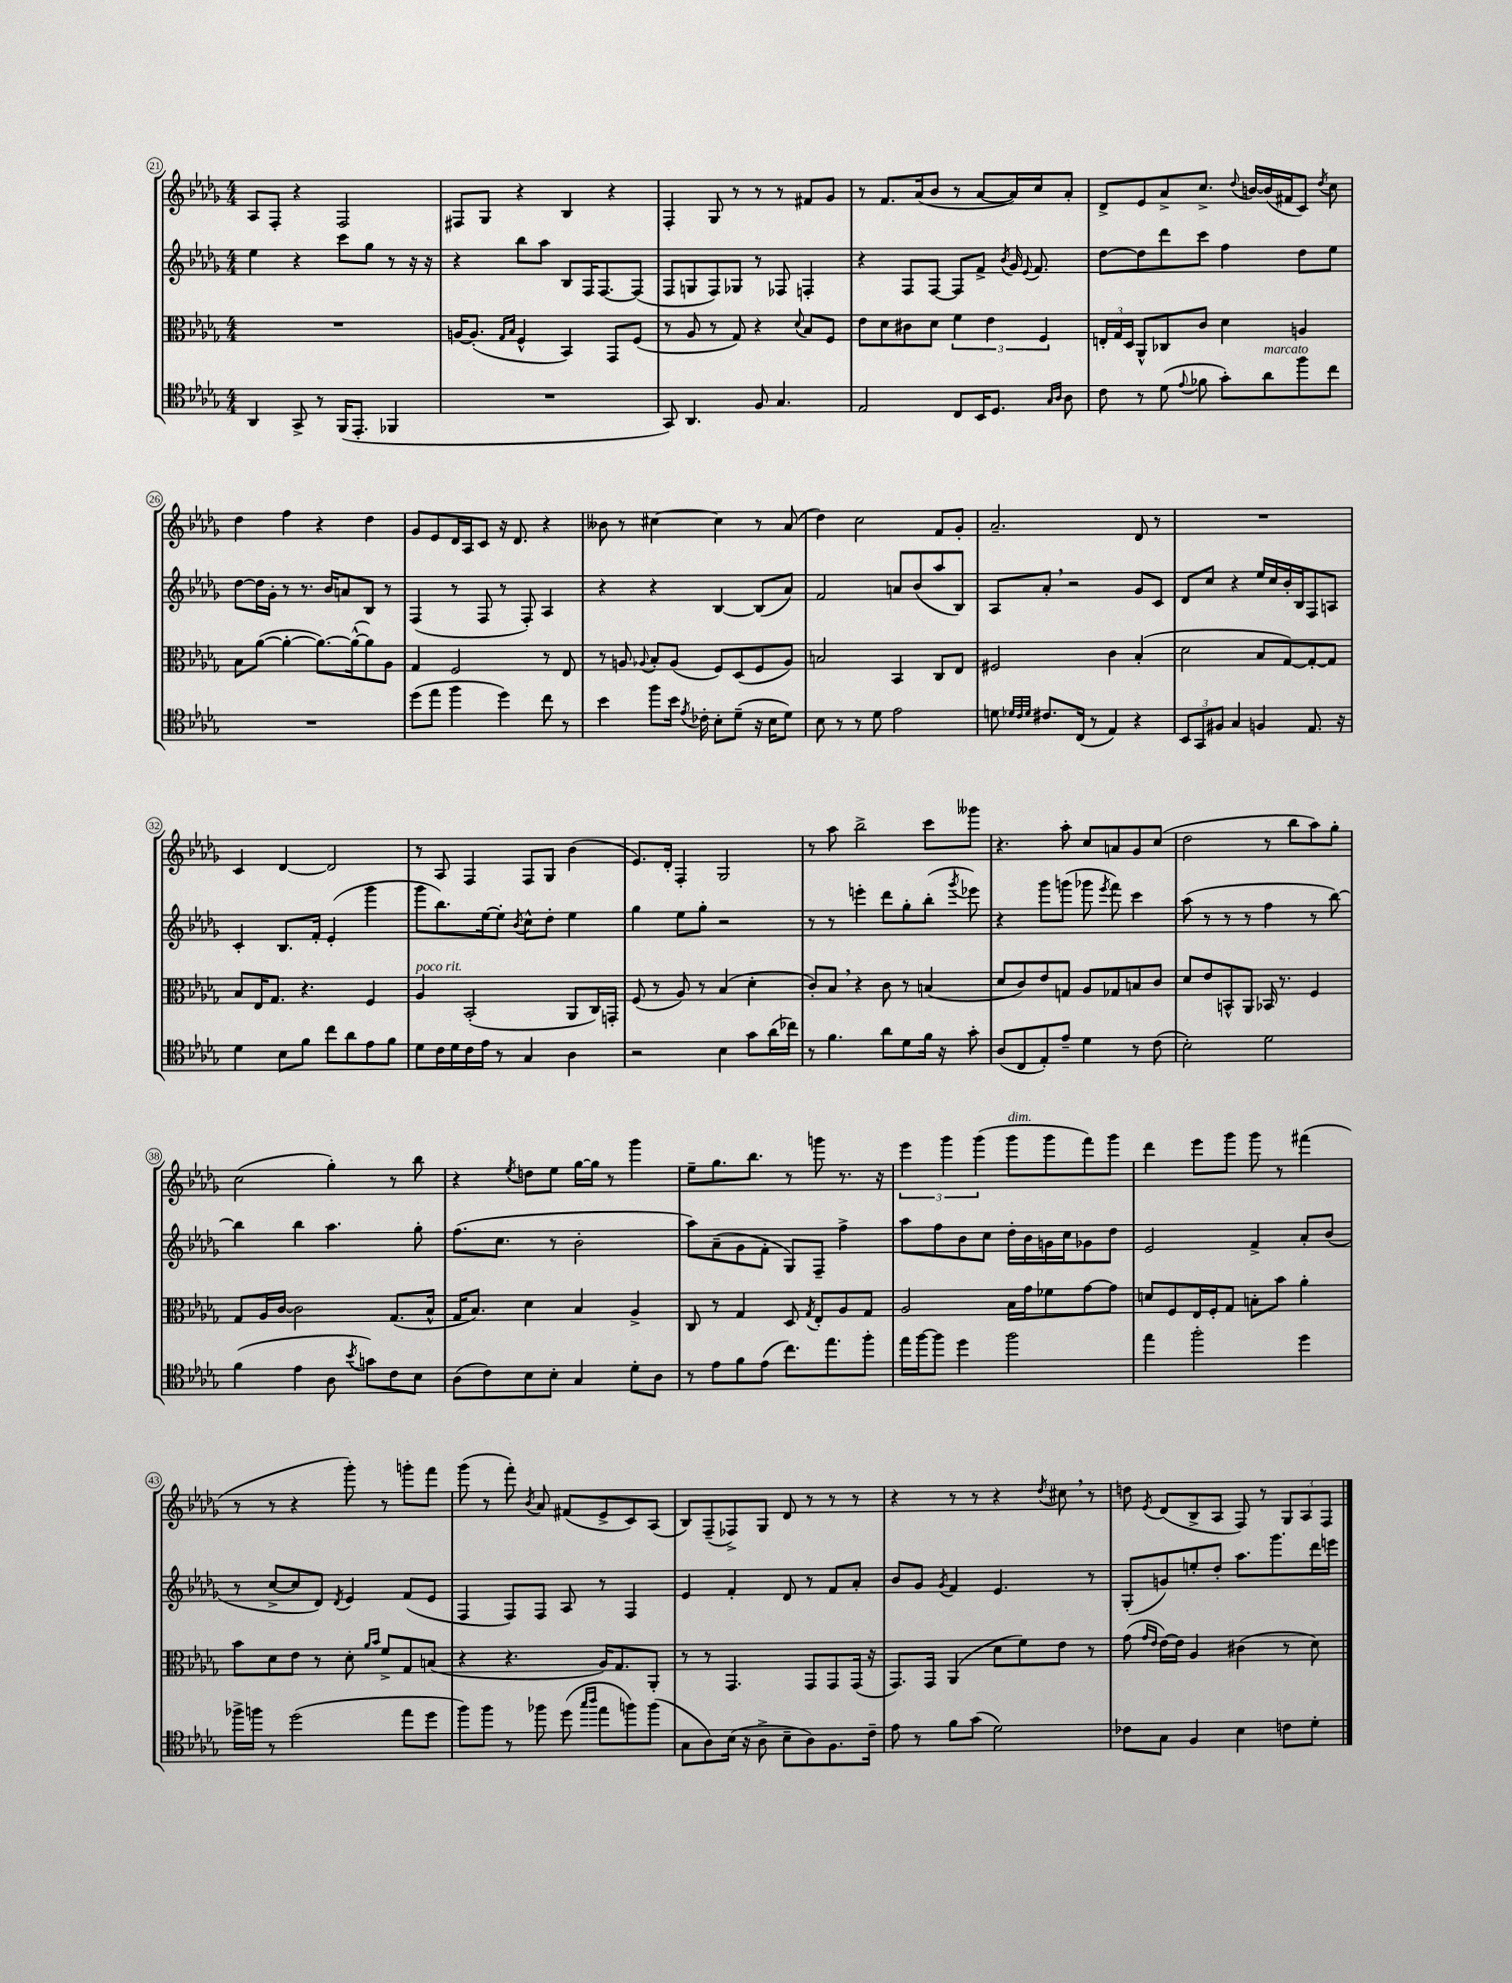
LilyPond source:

<<
\new StaffGroup <<
\new Staff = "s0" {
    \clef treble \key des \major \numericTimeSignature \time 4/4
    \autoBeamOff aes8[ f8]-. r4 f2 |
    fis8[ ges8] r4 bes4 r4 |
    f4-. ges8 r8 r8 r8 fis'8[ ges'8] |
    r8 f'8.[ aes'16( bes'8] r8 aes'8[~ aes'16) c''16 aes'8]-. |
    des'8[-> ees'8 aes'8-> c''8.]-> \appoggiatura { des''8 } b'16[~ b'16( fis'16 c'8]) \acciaccatura { des''8 } c''8 |
    des''4 f''4 r4 des''4 |
    ges'8[ ees'8 des'16 aes16 c'8] r16 des'8. r4 |
    beses'8 r8 cis''4~ cis''4 r8 aes'8( |
    des''4) c''2 f'8[ ges'8]-. |
    aes'2.-- des'8 r8 |
    R1 |
    c'4 des'4~ des'2 |
    r8 aes8 f4 f8[ ges8] bes'4( |
    ees'8.[) des'16]-. f4-. ges2 |
    r8 aes''8 bes''2-> c'''8[ geses'''8] |
    r4. aes''8-. c''8[ a'8 ges'8 c''8]( |
    des''2 r8 bes''8[ aes''8) ges''8]-. |
    c''2( ges''4-.) r8 bes''8 |
    r4 \acciaccatura { ees''8 } d''8[ ees''8] ges''16[~ ges''16] r8 ges'''4 |
    ees''8[-- ges''8. bes''8.] r8 g'''8 r8. r16 |
    \tuplet 3/2 { ees'''4 ges'''4 ges'''4( } ges'''8[^\markup { \italic "dim." } ges'''8 f'''8) ges'''8] |
    des'''4 ees'''8[ ges'''8] ges'''8 r8 fis'''4( |
    r8 r8 r4 ges'''8-.) r8 g'''8[-. f'''8] |
    ges'''8( r8 f'''8-.) \acciaccatura { bes'8 } aes'8 fis'8[( ees'8-> c'8) aes8]( |
    bes8[) f8--( fes8->) ges8] des'8 r8 r8 r8 |
    r4 r8 r8 r4 \acciaccatura { des''8 } cis''8 \breathe r8 |
    d''8 \acciaccatura { ees'8 } des'8[( bes8-> aes8] f8) r8 \tuplet 3/2 { ges8[ aes8 f8] } \bar "|." |
}
\new Staff = "s1" {
    \clef treble \key des \major \numericTimeSignature \time 4/4
    \autoBeamOff ees''4 r4 c'''8[ ges''8] r8 r16 r16 |
    r4 bes''8[ aes''8] bes8[ f16 f8.~ f8]( |
    f8[ g8 f8) ges8] r8 fes8 f4-. |
    r4 f8[ f8]~ f8[ f'8]-> \acciaccatura { bes'8 } ges'16 \appoggiatura { ees'8 } f'8. |
    des''8[~ des''8 des'''8 c'''8] f''4 des''8[ ees''8] |
    des''8[~ des''16 ges'16]-. r8 r8. bes'16[ a'8 bes8] r8 |
    f4( r8 f8 r8 f8-.) aes4 |
    r4 r4 bes4~ bes8[( aes'8]) |
    f'2 a'8[ bes'8( aes''8 bes8]) |
    aes8[ aes'8]-. \breathe r2 ges'8[ c'8] |
    des'8[ c''8] r4 ees''16[ c''16 bes'16-. bes16 f8 a8] |
    c'4-. bes8.[ f'16]-. ees'4-.( ges'''4 |
    ges'''8[ bes''8.) ees''16~ ees''8]-. \acciaccatura { bes'8 } c''8[-^ des''8]-. ees''4 |
    ges''4 ees''8[ ges''8]-. r2 |
    r8 r8 e'''4-. des'''8[ ges''8-. bes''8]-.( \acciaccatura { ges'''8 } ees'''8) |
    r4 ges'''8[ g'''8]( ges'''8 \acciaccatura { ees'''8 } f'''8) c'''4 |
    aes''8( r8 r8 r8 f''4 r8 bes''8~) |
    bes''4 bes''4 aes''4. ges''8-. |
    f''8.[( c''8.] r8 bes'2-. |
    aes''8[) aes'8--( ges'8 f'8]-. ges8[) f8]-- f''4-> |
    aes''8[ f''8 bes'8 c''8] des''16[-. bes'16 g'16 c''16 ges'8 des''8] |
    ees'2 f'4-> aes'8[-. bes'8]( |
    r8 c''8[~-> c''8 des'8]) \acciaccatura { des'8 } ees'4 f'8[( ees'8] |
    f4 f8[) f8] aes8 r8 f4 |
    ees'4 f'4-. des'8 r8 f'8[ aes'8]-. |
    bes'8[ ges'8] \acciaccatura { ges'8 } f'4 ees'4. r8 |
    ges8[-.( g'8) e''8-. des''8]-. aes''8.[ ges'''8. des'''16 e'''16] \bar "|." |
}
\new Staff = "s2" {
    \clef alto \key des \major \numericTimeSignature \time 4/4
    \autoBeamOff R1 |
    a16[~ a8.]-.( \grace { ges16[ bes16] } f4-^ bes,4) ges,8[ f8]( |
    r8 aes8 r8 ges8) r4 \appoggiatura { des'8 } bes8[ f8] |
    ees'8[ des'8 cis'8 des'8] \tuplet 3/2 { f'4 ees'4 f4 } |
    \tuplet 3/2 { e16[-. ges16 des16] } aes,8[-^ ces8 c'8] des'4 a4 |
    bes8[ aes'8]~( aes'4~-. aes'8.[~) aes'16~-^( aes'8) aes8] |
    ges4 f2 r8 ees8 |
    r8 a8 \appoggiatura { aes8 } bes8[-. aes8]( f8[) des8( f8 aes8]) |
    b2 bes,4 c8[ ees8] |
    fis2 c'4 bes4-.( |
    des'2 bes8[ ges8~) ges8~-. ges8] |
    bes8[ ees16 ges8.] r4. f4 |
    aes4^\markup { \italic "poco rit." } bes,2-.( aes,8[ c16) g,16]-. |
    f8( r8 aes8) r8 bes4( des'4-. |
    c'8[-.) bes8] \breathe r4 c'8 r8 b4( |
    des'8[ c'8) ees'8 g8] aes8[ ges8 b8 c'8] |
    des'8[ ees'8 b,8-^ aes,8] bes,16 r8. f4 |
    ges8[ aes16 c'16]~ c'2 ges8.[( bes16]-^ |
    ges16[ bes8.]) des'4 bes4 aes4-> |
    c8 r8 ges4 des8 \acciaccatura { ges8 } ees8[-. aes8 ges8] |
    aes2 bes16[ ges'16 fes'8 ges'8~ ges'8] |
    d'8[ f8 ees16 f16-. ges8] b8[-. bes'8] aes'4-. |
    bes'8[ des'8 ees'8] r8 des'8-. \grace { aes'16[ bes'16] } f'8[-> ges8 b8]( |
    r4 r4. aes16[) ges8. aes,8]-. |
    r8 r8 ges,4. ges,8[ ges,8 ges,16]( r16 |
    ges,8.[) ges,16] aes,4( des'8[ f'8) ees'8] r8 |
    ges'8( \grace { ges'16[ ees'16] } ees'16[~) ees'16] aes4 cis'4( r8 des'8) \bar "|." |
}
\new Staff = "s3" {
    \clef tenor \key des \major \numericTimeSignature \time 4/4
    \autoBeamOff aes,4 ges,8-> r8 f,16[( ees,8.]-. fes,4 |
    R1 |
    ges,8) aes,4. f8 ges4. |
    ees2 c8[ bes,16 des8.] \grace { ges16[ aes16] } aes8 |
    c'8 r8 des'8( \appoggiatura { ees'8 } fes'8 ges'8[-.) aes'8^\markup { \italic "marcato" } f''8 c''8] |
    R1 |
    des''8[( ees''8] f''4 des''4) c''8 r8 |
    bes'4 f''8[ bes'16] \acciaccatura { ees'8 } ces'16-. bes8[-. des'8]--( r16 bes16[ des'8]) |
    bes8 r8 r8 des'8 ees'2 |
    d'8 \grace { des'32[ c'32 des'32] } cis'8.[ c16]( r8 ees4) r4 |
    \tuplet 3/2 { bes,8[ ges,8 fis8] } ges4 f4 ees8. r16 |
    des'4 bes8[ f'8] c''8[ aes'8 ees'8 f'8] |
    des'8[ c'16 des'16 c'16 ees'16] r8 ges4 aes4 |
    r2 bes4 ges'8[ aes'16( ces''16]) |
    r8 f'4. aes'8[ des'8 f'16] r16 ges'8-. |
    aes8[( c8 ees8-.) ees'8]-- des'4 r8 c'8( |
    bes2-.) des'2 |
    f'4( ees'4 aes8 \acciaccatura { bes'8 } g'8[) c'8 bes8] |
    aes8[( c'8) bes8 bes8]-. ges4 des'8[-. aes8] |
    r8 ees'8[ f'8 ees'8]( c''8.[) ees''8. f''8]-. |
    ees''16[ f''16~ f''8] des''4 f''2 |
    ees''4 f''2-. des''4 |
    fes''16[-> f''16] r8 des''2( ees''8[ des''8] |
    f''8[) f''8] r8 fes''8 des''8( \grace { ges''16[ aes''16] } ees''8[ f''8) f''8]( |
    ges8[ aes8) bes16]( r16 aes8-> bes8[-- aes8) f8. c'16]-- |
    ees'8 r8 f'8[ ges'8]( des'2) |
    ces'8[ ges8] f4 bes4 c'8[ des'8]-. \bar "|." |
}
>>
>>
\layout { \context { \Score currentBarNumber = #21 \override BarNumber.stencil = #(make-stencil-circler 0.1 0.3 ly:text-interface::print) } }
